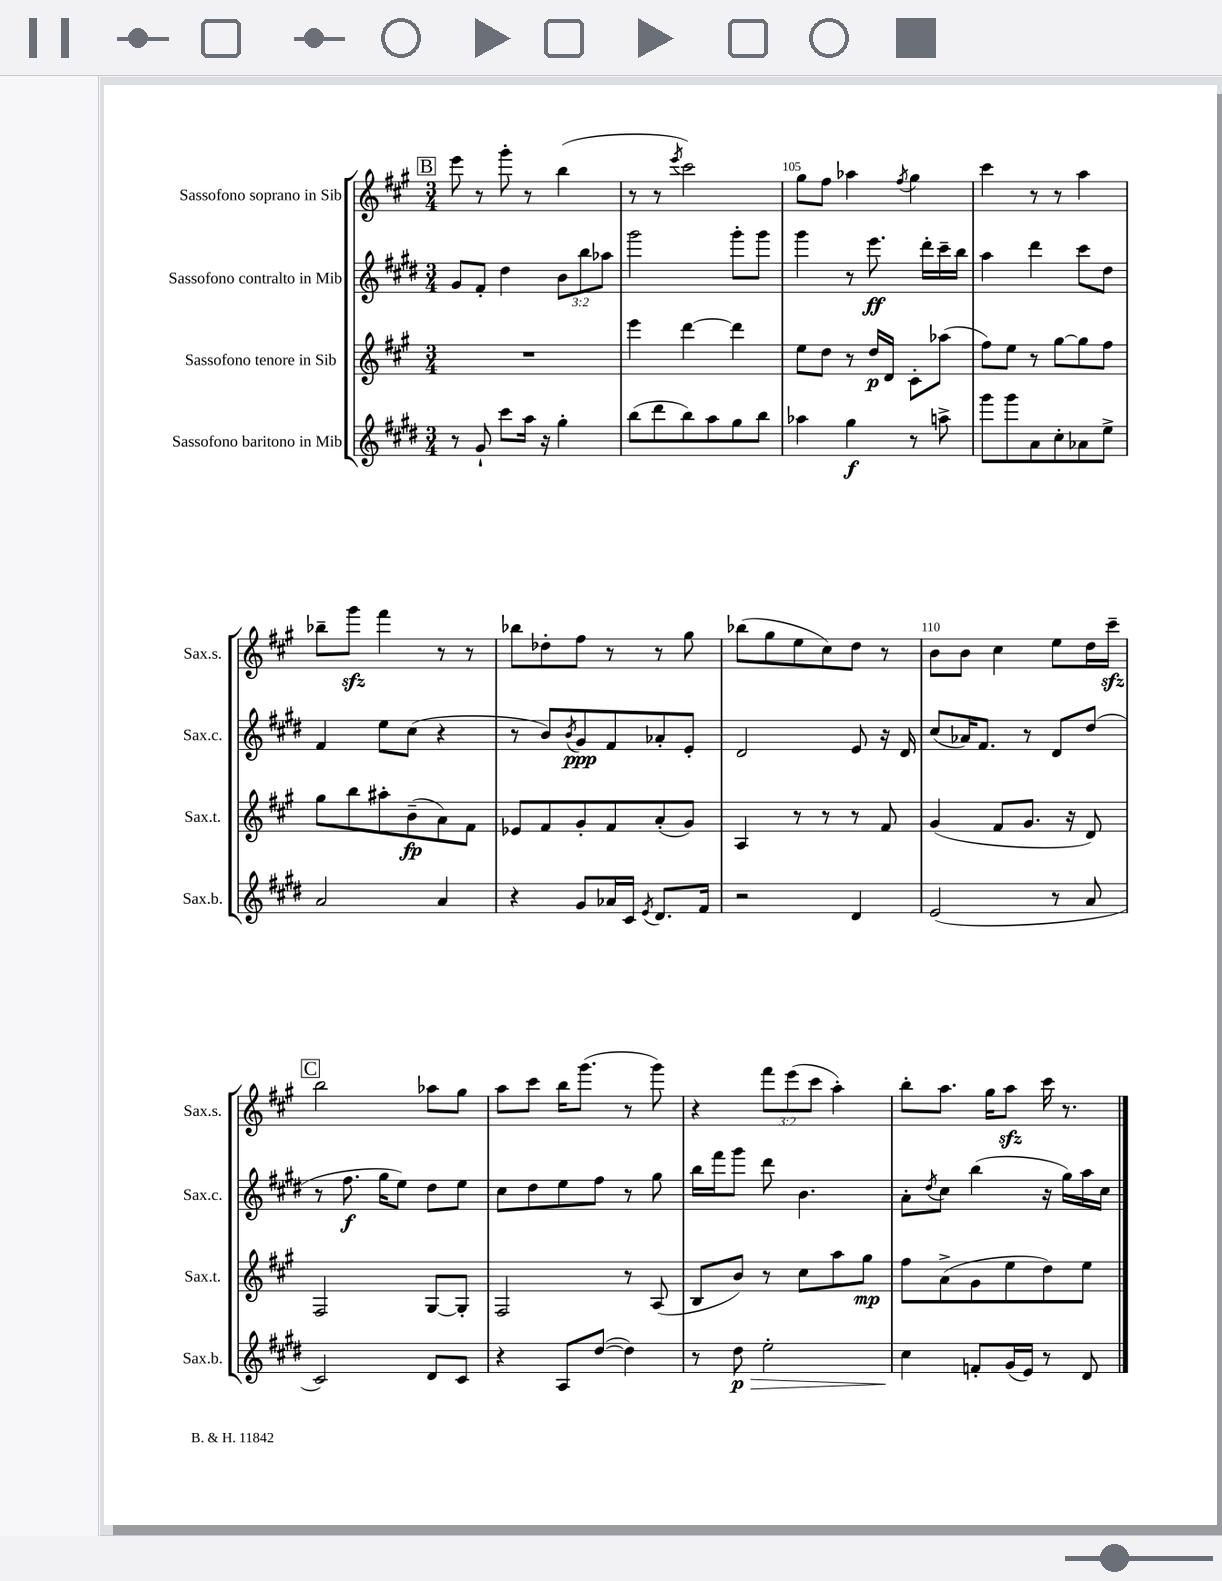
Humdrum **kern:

**kern	**kern	**kern	**kern
*staff4	*staff3	*staff2	*staff1
*clefG2	*clefG2	*clefG2	*clefG2
*k[f#c#g#d#]	*k[f#c#g#]	*k[f#c#g#d#]	*k[f#c#g#]
*M3/4	*M3/4	*M3/4	*M3/4
8r	2.r	8g#/L	8eee\
8g#`/	.	8f#'/J	8r
8ccc#\L	.	4dd#\	8ggg#'\
16aa\Jk	.	.	8r
16r	.	.	.
4gg#'\	.	12b\L	(4bb\
.	.	12bb\	.
.	.	12aa-\J	.
=	=	=	=
(8bb\L	4eee\	2ggg#\	8r
8ddd#\	.	.	8r
.	.	.	8qeee/
8bb\)	[4ddd\	.	2ccc#\)
8aa\	.	.	.
8gg#\	4ddd\]	8ggg#'\L	.
8bb\J	.	8ggg#\J	.
=	=	=	=
4aa-\	8ee\L	4ggg#\	8gg#\L
.	8dd\J	.	8ff#\J
4gg#\	8r	8r	4aa-\
.	16dd/LL	8.eee\	.
.	16d/JJ	.	.
.	.	.	8qff#/
8r	8c#'\L	.	4gg#\
.	.	16ddd#'\LL	.
8aa^\	(8aa-\J	16ccc#~\	.
.	.	16bb\JJ	.
=	=	=	=
8ggg#\L	8ff#\L)	4aa\	4ccc#\
8ggg#\	8ee\J	.	.
8a\	8r	4ddd#\	8r
8cc#'\	[8gg#\L	.	8r
8a-\	8gg#\]	8ccc#\L	4aa\
8ee^\J	8ff#\J	8dd#\J	.
=	=	=	=
2a/	8gg#\L	4f#/	8bb-~\L
.	8bb\	.	8ggg#\J
.	8aa#'\	8ee\L	4fff#\
.	(8b~\	(8cc#\J	.
4a/	8a\)	4r	8r
.	8f#\J	.	8r
=	=	=	=
4r	8e-/L	8r	8bb-\L
.	8f#/	8b/L)	8dd-'\
.	.	8qb/	.
8g#/L	8g#'/	8g#/	8ff#\J
16a-/L	8f#/	8f#/	8r
16c#/JJ	.	.	.
8qe/	.	.	.
8.d#/L	(8a'/	8a-'/	8r
.	8g#/J)	8e'/J	8gg#\
16f#/Jk	.	.	.
=	=	=	=
2r	4A/	2d#/	(8bb-\L
.	.	.	8gg#\
.	8r	.	8ee\
.	8r	.	8cc#\)
4d#/	8r	8e/	8dd\J
.	8f#/	16r	8r
.	.	16d#/	.
=	=	=	=
(2e/	(4g#/	(8cc#/L	8b\L
.	.	16a-/K)	8b\J
.	.	8.f#/J	.
.	8f#/L	.	4cc#\
.	8.g#/J	8r	.
8r	.	8d#/L	8ee\L
.	16r	.	.
8a/	8d/)	(8dd#/J	16dd\L
.	.	.	16ccc#~\JJ
=	=	=	=
2c#/)	2F#/	8r	2bb\
.	.	8.ff#\	.
.	.	16gg#\LK	.
.	.	8ee\J)	.
8d#/L	[8G#/L	8dd#\L	8aa-\L
8c#/J	8G#'/]J	8ee\J	8gg#\J
=	=	=	=
4r	2F#/	8cc#\L	8aa\L
.	.	8dd#\	8ccc#\J
8A/L	.	8ee\	16bb\LK
.	.	.	(8.ggg#\J
([8dd#/J	.	8ff#\J	.
4dd#\])	8r	8r	8r
.	(8A/	8gg#\	8ggg#\)
=	=	=	=
8r	8B/L	16bb\LL	4r
.	.	16fff#\J	.
8dd#\	8b/J)	8ggg#\J	.
2ee'\	8r	8ddd#\	12fff#\L
.	.	.	(12eee\
.	8cc#\L	4.b\	.
.	.	.	12ccc#\J
.	8aa\	.	4aa'\)
.	8gg#\J	.	.
=	=	=	=
4cc#\	8ff#\L	8a'\L	8bb'\L
.	.	8qdd#/	.
.	(8a^\	8cc#\J	8.aa\J
8f'/L	8g#\	(4bb\	.
.	.	.	16gg#\LK
(16g#/L	8ee\	.	8aa\J
16e/JJ)	.	.	.
8r	8dd\)	16r	16ccc#\
.	.	16gg#\LL)	8.r
8d#/	8ee\J	16aa\	.
.	.	16cc#\JJ	.
==	==	==	==
*-	*-	*-	*-
